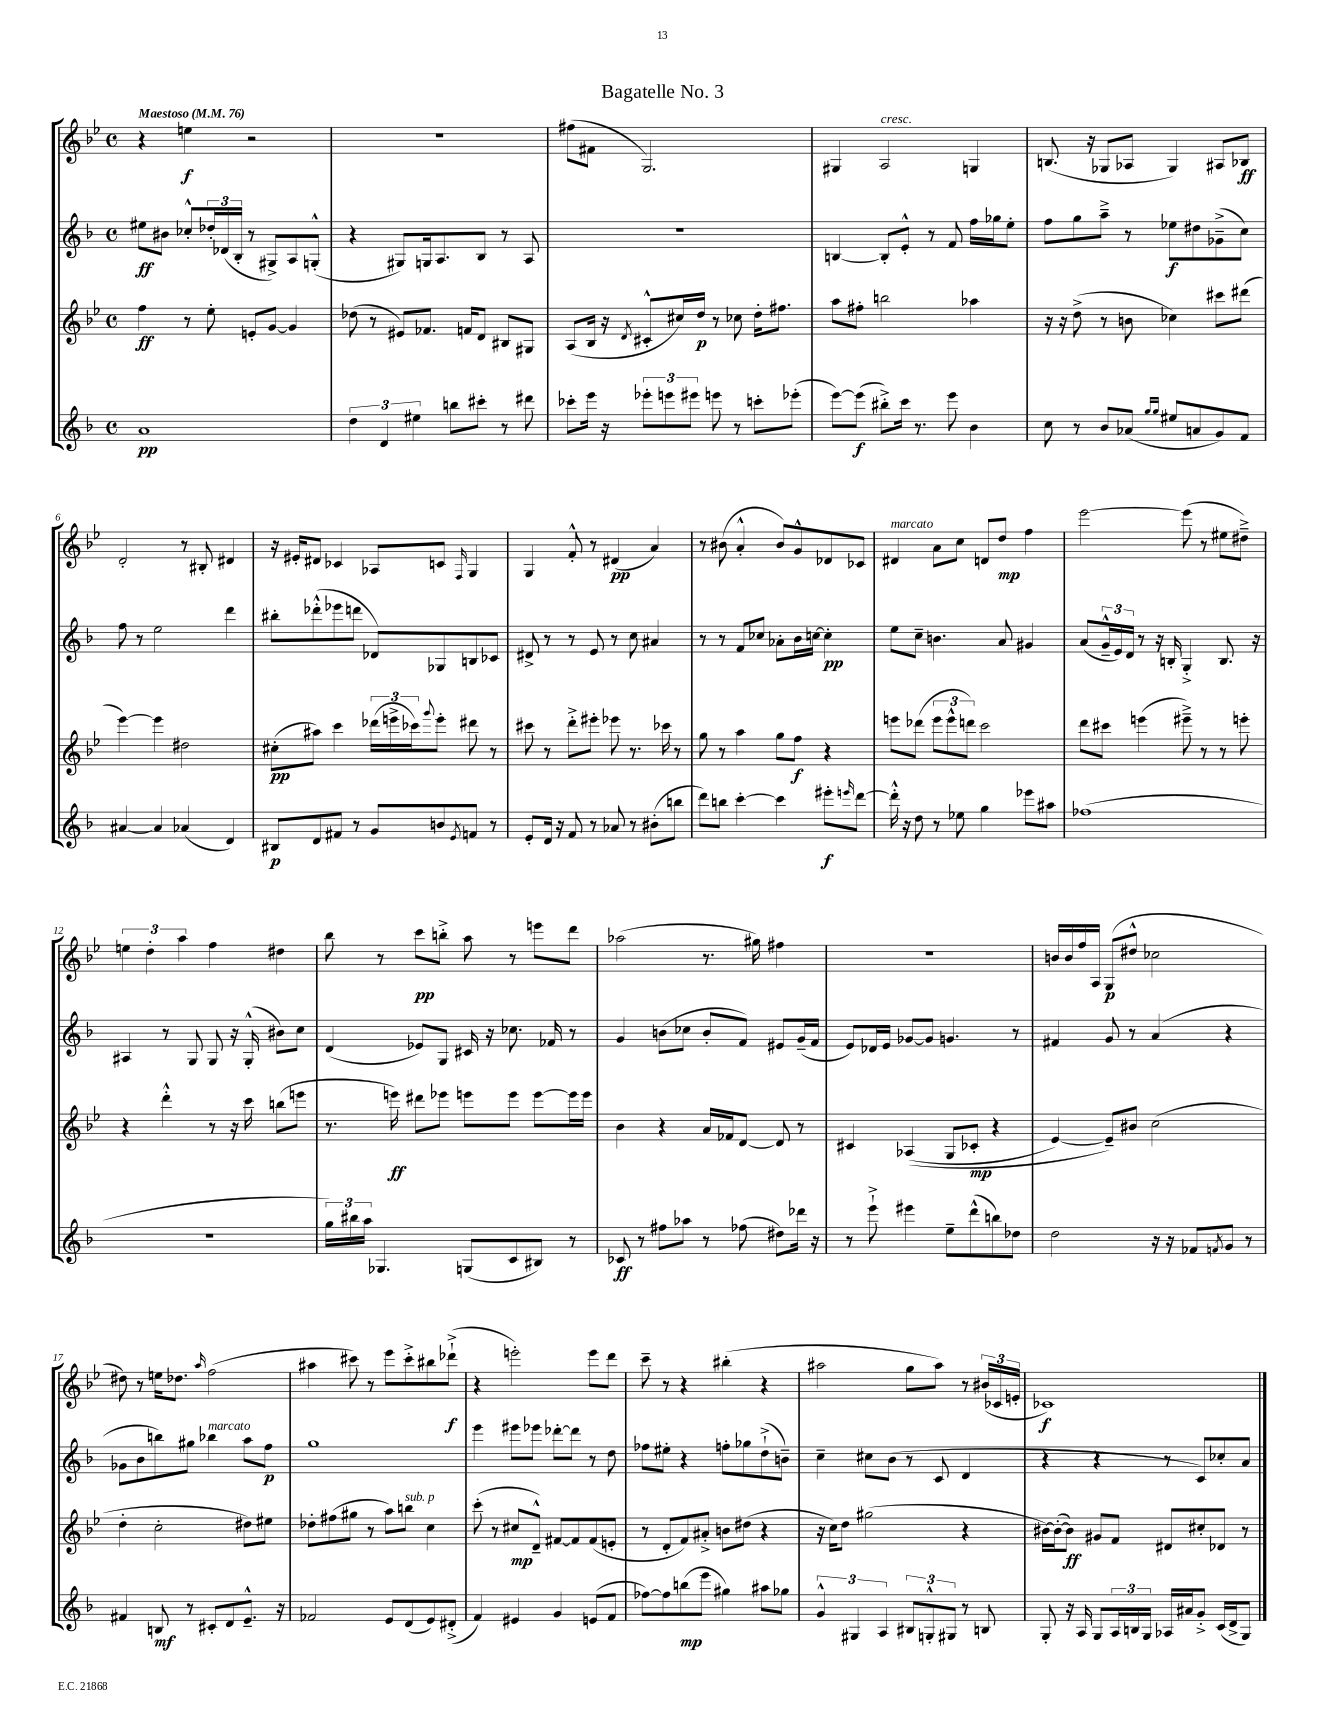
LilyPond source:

\header { title = "Bagatelle No. 3" }
<<
\new StaffGroup <<
\new Staff = "s0" {
    \clef treble \key bes \major \defaultTimeSignature \time 4/4 \tempo "Maestoso" 4 = 76
    r4 e''4\f r2 |
    R1 |
    fis''8( fis'8 g2.) |
    gis4 a2^\markup { \italic "cresc." } g4 |
    b8.( r16 ges8 aes8 ges4) ais8 bes8\ff |
    d'2-. r8 bis8-. dis'4 |
    r16 eis'16-. dis'8 ces'4 aes8 c'8 \grace { f16 } g4 |
    g4 f'8-.-^ r8 dis'4\pp( a'4) |
    r8 bis'8( a'4-.-^ bis'8) g'8-^ des'8 ces'8 |
    dis'4^\markup { \italic "marcato" } a'8 c''8 d'8 d''8\mp f''4 |
    ees'''2~ ees'''8( r8 eis''8 dis''8--->) |
    \tuplet 3/2 { e''4 d''4-. a''4 } f''4 dis''4 |
    bes''8 r8 c'''8\pp b''8-.-> a''8 r8 e'''8 d'''8 |
    aes''2( r8. gis''16) fis''4 |
    R1 |
    b'16 b'16 f''16 a16 g8\p( dis''8-^ ces''2 |
    dis''8) r8 e''16 des''8. \grace { a''16 } f''2( |
    ais''4 cis'''8) r8 ees'''8 cis'''8-.-> bis''8 des'''8-!->\f( |
    r4 e'''2-.) e'''8 d'''8 |
    c'''8-- r8 r4 bis''4-.( r4 |
    ais''2 g''8 ais''8) r8 \tuplet 3/2 { bis'16( ces'16 e'16-. } |
    ces'1\f) \bar "|." |
}
\new Staff = "s1" {
    \clef treble \key f \major \defaultTimeSignature \time 4/4
    eis''8\ff bis'8 ces''8-.-^ \tuplet 3/2 { des''16-. des'16( bes16-. } r8 gis8->) a8 g8-.-^( |
    r4 gis8) g16 a8. bes8 r8 a8 |
    R1 |
    b4~ b8-. e'8-.-^ r8 f'8 f''16 ges''16 e''8-. |
    f''8 g''8 a''8---> r8 ees''8\f dis''8 ges'8--->( c''8) |
    f''8 r8 e''2 d'''4 |
    bis''8-. des'''8-.-^( ees'''8 d'''8 des'8) ges8 b8 ces'8 |
    dis'8-> r8 r8 e'8 r8 c''8 ais'4 |
    r8 r8 f'8 ces''8 aes'8-. bes'16 c''16~ c''4-.\pp |
    e''8 c''8-- b'4. a'8 gis'4 |
    a'8( \tuplet 3/2 { g'16---^ e'16) d'16 } r8 r16 b16-. g4-.-> b8. r16 |
    ais4 r8 g8 g8 r16 g16-.-^( bis'8) c''8 |
    d'4( ees'8) g8 cis'16 r16 ces''8. fes'16 r8 |
    g'4 b'8( ces''8 b'8-. f'8) eis'8 g'16--( f'16 |
    e'8) des'16 e'16 ges'8~ ges'8 g'4. r8 |
    fis'4 g'8 r8 a'4( r4 |
    ges'8 bes'8 b''8) gis''8 bes''4^\markup { \italic "marcato" } a''8 f''8\p |
    g''1 |
    e'''4 eis'''8 ees'''8 des'''8~-. des'''8 r8 d''8 |
    fes''8 eis''8-. r4 f''8-. ges''8 d''8-!->( b'8--) |
    c''4-- cis''8 bes'8( r8 c'8 d'4 |
    r4 r4 r8 c'8) ces''8-. a'8 \bar "|." |
}
\new Staff = "s2" {
    \clef treble \key bes \major \defaultTimeSignature \time 4/4
    f''4\ff r8 ees''8-. e'8-. g'8~ g'4 |
    des''8( r8 eis'8) fes'8. f'16 d'8 bis8 gis8 |
    a8( bes16 r16 \acciaccatura { d'8 } cis'8-.-^ cis''16) d''16\p r8 ces''8 d''16-. fis''8. |
    a''8 fis''8-. b''2 aes''4 |
    r16 r16 d''8->( r8 b'8 ces''4) cis'''8 dis'''8( |
    ees'''4~) ees'''4 dis''2 |
    cis''8-.\pp( ais''8) c'''4 \tuplet 3/2 { des'''16( e'''16-> ces'''16) } \appoggiatura { g'''8 } e'''8-. dis'''8 r8 |
    cis'''8 r8 d'''8-.-> eis'''8-. ees'''8 r8. ces'''16 r8 |
    g''8 r8 a''4 g''8 f''8\f r4 |
    e'''8 des'''8( \tuplet 3/2 { e'''8 e'''8-^ d'''8) } c'''2 |
    d'''8 cis'''8 e'''4( eis'''8--->) r8 r8 e'''8-. |
    r4 d'''4-.-^ r8 r16 c'''16 b''8( e'''8 |
    r8. e'''16\ff) dis'''8 ees'''8 e'''8 e'''8 e'''8~ e'''16 e'''16 |
    bes'4 r4 a'16 fes'16 d'8~ d'8 r8 |
    cis'4 aes4(\( g8 ces'8-.\mp r4 |
    ees'4~) ees'8--\) bis'8 c''2( |
    d''4-. c''2-. dis''8) eis''8 |
    des''8-. fis''8( gis''8 r8 a''8) b''8^\markup { \italic "sub. p" } c''4 |
    c'''8-.( r8 cis''8\mp d'8---^) fis'8~ fis'8 fis'8( e'8-. |
    r8 d'8-. f'8) ais'8-.-> b'8 dis''8( r4 |
    r16 c''16) d''8 gis''2( r4 |
    bis'16~) bis'16~-.( bis'8\ff) gis'8 f'8 dis'8 cis''8-. des'8 r8 \bar "|." |
}
\new Staff = "s3" {
    \clef treble \key f \major \defaultTimeSignature \time 4/4
    a'1\pp |
    \tuplet 3/2 { d''4 d'4 eis''4 } b''8 cis'''8-. r8 dis'''8 |
    ces'''8-. e'''16 r16 \tuplet 3/2 { ees'''8-. e'''8 eis'''8 } e'''8 r8 c'''8-. ees'''8-.( |
    e'''8~) e'''8\f( bis''8-.->) c'''16 r8. e'''8 bes'4 |
    c''8 r8 bes'8 aes'8( \grace { g''16 g''16 } eis''8 a'8 g'8) f'8 |
    ais'4~ ais'4 aes'4( d'4) |
    bis8\p d'8 fis'8 r8 g'8 b'8 \acciaccatura { e'8 } f'8 r8 |
    e'8-. d'16 r16 f'8 r8 aes'8 r8 bis'8-.( b''8 |
    d'''8) b''8 c'''4~-. c'''4 eis'''8-.\f \grace { e'''16 } d'''8~ |
    d'''16-.-^ r16 d''8 r8 ees''8 g''4 ees'''8 ais''8 |
    fes''1( |
    R1 |
    \tuplet 3/2 { g''16) bis''16 a''16 } ges4. g8( c'8 bis8) r8 |
    ces'8\ff r8 fis''8 aes''8 r8 fes''8( dis''8) des'''16 r16 |
    r8 e'''8-!-> eis'''4 e''8-- d'''8-^( b''8) des''8 |
    d''2 r16 r16 fes'8 \acciaccatura { f'8 } g'8 r8 |
    fis'4 b8\mf r8 cis'8-. d'8 e'8.---^ r16 |
    fes'2 e'8 d'8( e'8) dis'8-.->( |
    f'4) eis'4 g'4 e'8( f'8 |
    fes''8~) fes''8 b''8\mp( e'''8 gis''4) ais''8 ges''8 |
    \tuplet 3/2 { g'4-^ gis4 a4 } \tuplet 3/2 { bis8 g8-.-^ gis8 } r8 b8 |
    g8-. r16 a16 g8 \tuplet 3/2 { a16 b16 g16 } aes16 ais'16 g'8-.-> c'16( d'16-> g8) \bar "|." |
}
>>
>>
